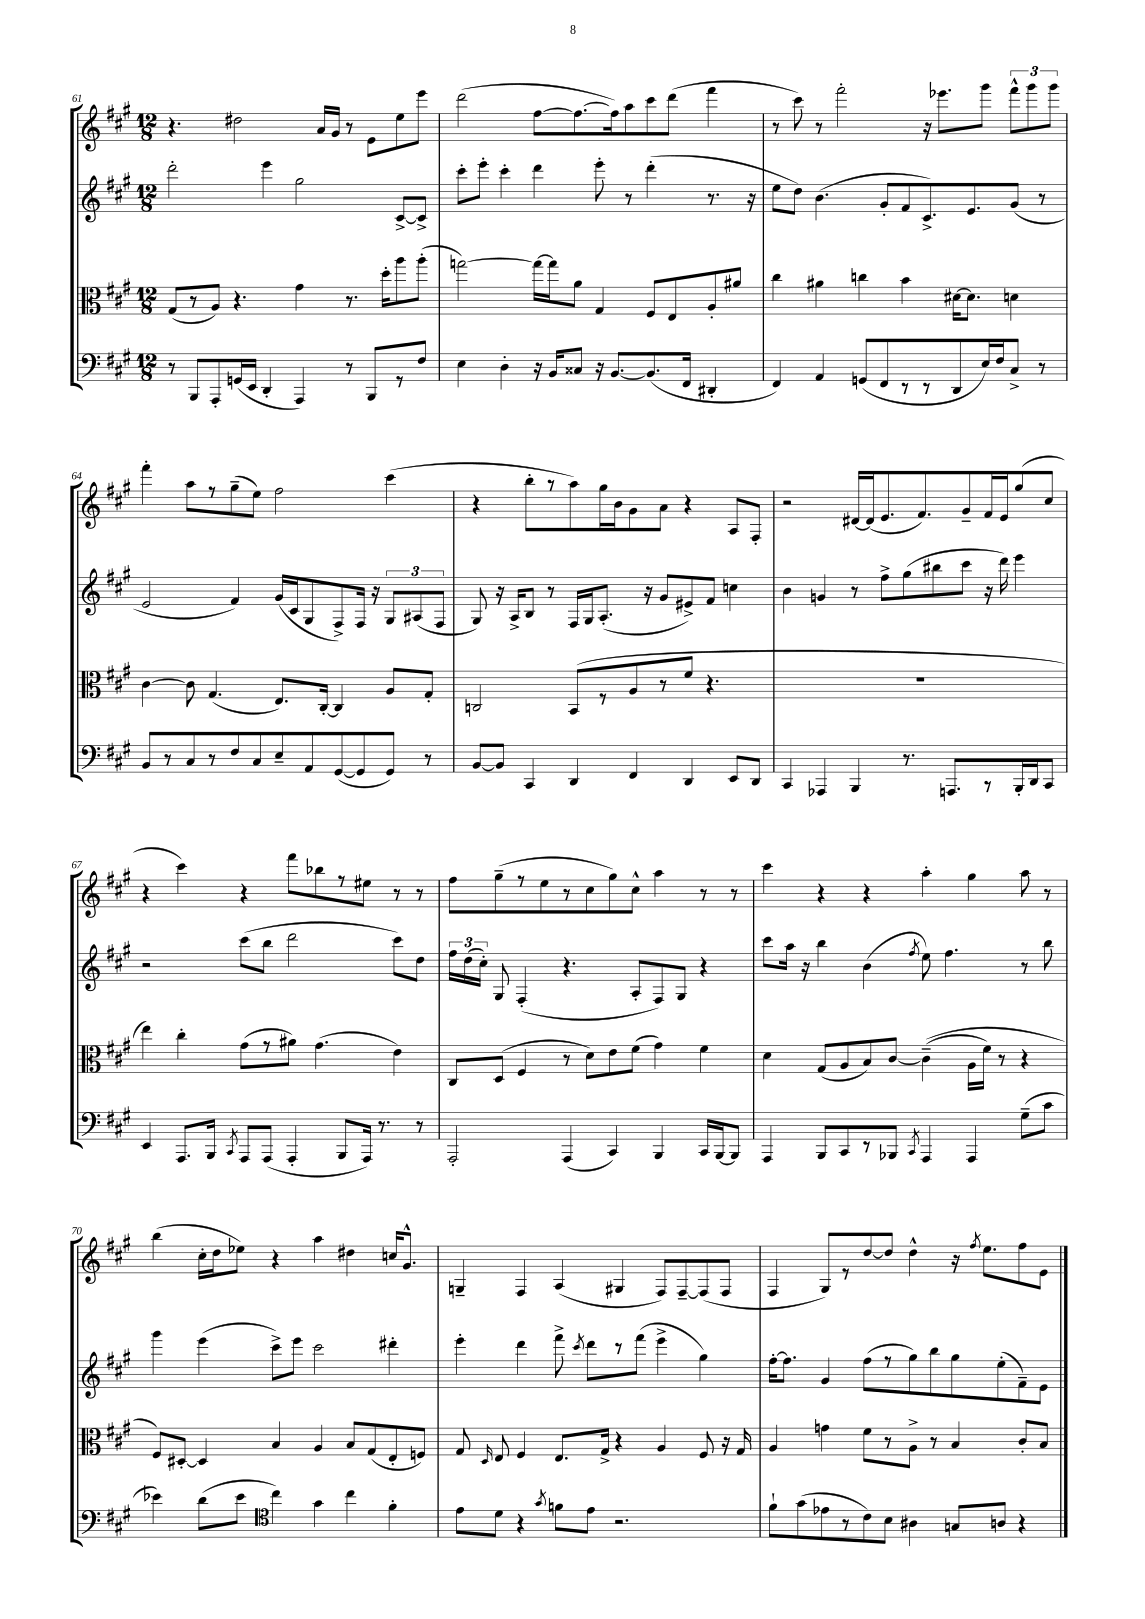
<<
\new StaffGroup <<
\new Staff = "s0" {
    \clef treble \key a \major \numericTimeSignature \time 12/8
    \autoBeamOff r4. dis''2 a'16[ gis'16] r8 e'8[ e''8 e'''8] |
    d'''2( fis''8[~ fis''8.~ fis''16) a''8 cis'''8 d'''8]( fis'''4 |
    r8 cis'''8) r8 fis'''2-. r16 ees'''8.[ gis'''8] \tuplet 3/2 { fis'''8[-^ gis'''8 gis'''8] } |
    fis'''4-. a''8[ r8 gis''8--( e''8]) fis''2 cis'''4( |
    r4 b''8[-. r8 a''8) gis''16 b'16 gis'8 a'8] r4 a8[ fis8]-. |
    r2 dis'16[~ dis'16( e'8. fis'8.) gis'8-- fis'16 e'16 gis''8( cis''8] |
    r4 cis'''4) r4 fis'''8[ bes''8 r8 eis''8] r8 r8 |
    fis''8[ gis''8--( r8 e''8 r8 cis''8 gis''8) cis''8]-^ a''4 r8 r8 |
    cis'''4 r4 r4 a''4-. gis''4 a''8 r8 |
    b''4( cis''16[-. d''16 ees''8]) r4 a''4 dis''4 c''16[ gis'8.]-^ |
    g4-- fis4 a4( gis4 fis8[) fis8~-- fis8( fis8] |
    fis4 gis8[) r8 d''8~ d''8] d''4-^ r16 \acciaccatura { fis''8 } e''8.[ fis''8 e'8] \bar "|." |
}
\new Staff = "s1" {
    \clef treble \key a \major \numericTimeSignature \time 12/8
    \autoBeamOff d'''2-. e'''4 gis''2 cis'8[~-> cis'8]-> |
    cis'''8[-. e'''8]-. cis'''4-. d'''4 e'''8-. r8 d'''4-.( r8. r16 |
    e''8[ d''8]) b'4.( gis'8[-. fis'8 cis'8.->) e'8. gis'8]( r8 |
    e'2 fis'4) gis'16[( cis'16 gis8 fis8->) fis16] r16 \tuplet 3/2 { gis8[ ais8( fis8] } |
    gis8) r16 a16[-> b8] r8 fis16[ gis16 a8.]-.( r16 gis'8[ eis'8->) fis'8] c''4 |
    b'4 g'4 r8 fis''8[-> gis''8( bis''8 cis'''8] r16 d'''16) e'''4 |
    r2 cis'''8[( b''8] d'''2 cis'''8[) d''8] |
    \tuplet 3/2 { fis''16[ d''16( cis''16]-.) } gis8 fis4-.( r4. a8[-. fis8) gis8] r4 |
    cis'''8[ a''16] r16 b''4 b'4( \acciaccatura { fis''8 } e''8) fis''4. r8 b''8 |
    gis'''4 e'''4( cis'''8[->) e'''8] cis'''2 dis'''4-. |
    e'''4-. d'''4 fis'''8-> \acciaccatura { cis'''8 } d'''8[ r8 fis'''8]( e'''4-> gis''4) |
    fis''16[~-. fis''8.] gis'4 fis''8[( r8 gis''8) b''8 gis''8 e''8-.( fis'8--) e'8] \bar "|." |
}
\new Staff = "s2" {
    \clef alto \key a \major \numericTimeSignature \time 12/8
    \autoBeamOff gis8[( r8 a8]) r4. gis'4 r8. d''16[-. a''8 a''8]-.( |
    g''2~) g''16[~ g''16 a'8] gis4 fis8[ e8 a8-. ais'8] |
    cis''4 ais'4 c''4 b'4 dis'16[~ dis'8.] d'4 |
    cis'4~ cis'8 gis4.( e8.[) cis16]~-. cis4 a8[ gis8]-. |
    c2 b,8[( r8 a8 r8 fis'8] r4. |
    R1. |
    e''4) cis''4-. gis'8[( r8 ais'8]) gis'4.( e'4) |
    cis8[ d8]( fis4 r8 d'8[) e'8 fis'8]( gis'4) fis'4 |
    d'4 gis8[( a8 b8) cis'8]~ cis'4--(\( a16[ fis'16]) r8 r4 |
    fis8[\) dis8]~-. dis4 b4 a4 b8[ gis8( e8-. f8]) |
    gis8 \grace { d16 } e8 fis4 e8.[ gis16]-> r4 a4 fis8 r16 gis16 |
    a4 g'4 fis'8[ r8 a8]-> r8 b4 cis'8[-. b8] \bar "|." |
}
\new Staff = "s3" {
    \clef bass \key a \major \numericTimeSignature \time 12/8
    \autoBeamOff r8 b,,8[ a,,8-. g,16( e,16] d,4-. a,,4) r8 b,,8[ r8 fis8] |
    e4 d4-. r16 b,16[ cisis8] r16 b,8.[~ b,8.( fis,16] dis,4-. |
    fis,4) a,4 g,8[( fis,8 r8 r8 d,8 e16) fis16 cis8]-> r8 |
    b,8[ r8 cis8 r8 fis8 cis8 e8-- a,8 gis,8~( gis,8 gis,8]) r8 |
    b,8[~ b,8] cis,4 d,4 fis,4 d,4 e,8[ d,8] |
    cis,4 aes,,4 b,,4 r8. a,,8.[ r8 b,,16-. d,16 cis,8] |
    e,4 a,,8.[ b,,16] \acciaccatura { cis,8 } a,,8[ a,,8]( a,,4-. b,,8[ a,,16]) r8. r8 |
    a,,2-. a,,4( cis,4) b,,4 cis,16[ b,,16~ b,,8] |
    a,,4 b,,8[ cis,8 r8 bes,,8] \acciaccatura { cis,8 } a,,4 a,,4 gis8[--( cis'8] |
    ees'4) d'8[( ees'8] \clef tenor cis''4) gis'4 cis''4 fis'4-. |
    e'8[ d'8] r4 \acciaccatura { gis'8 } f'8[ e'8] r2. |
    fis'8[-! gis'8( ees'8 r8 cis'8) b8] ais4 g8[ a8] r4 \bar "|." |
}
>>
>>
\layout { \context { \Score currentBarNumber = #61 } }
